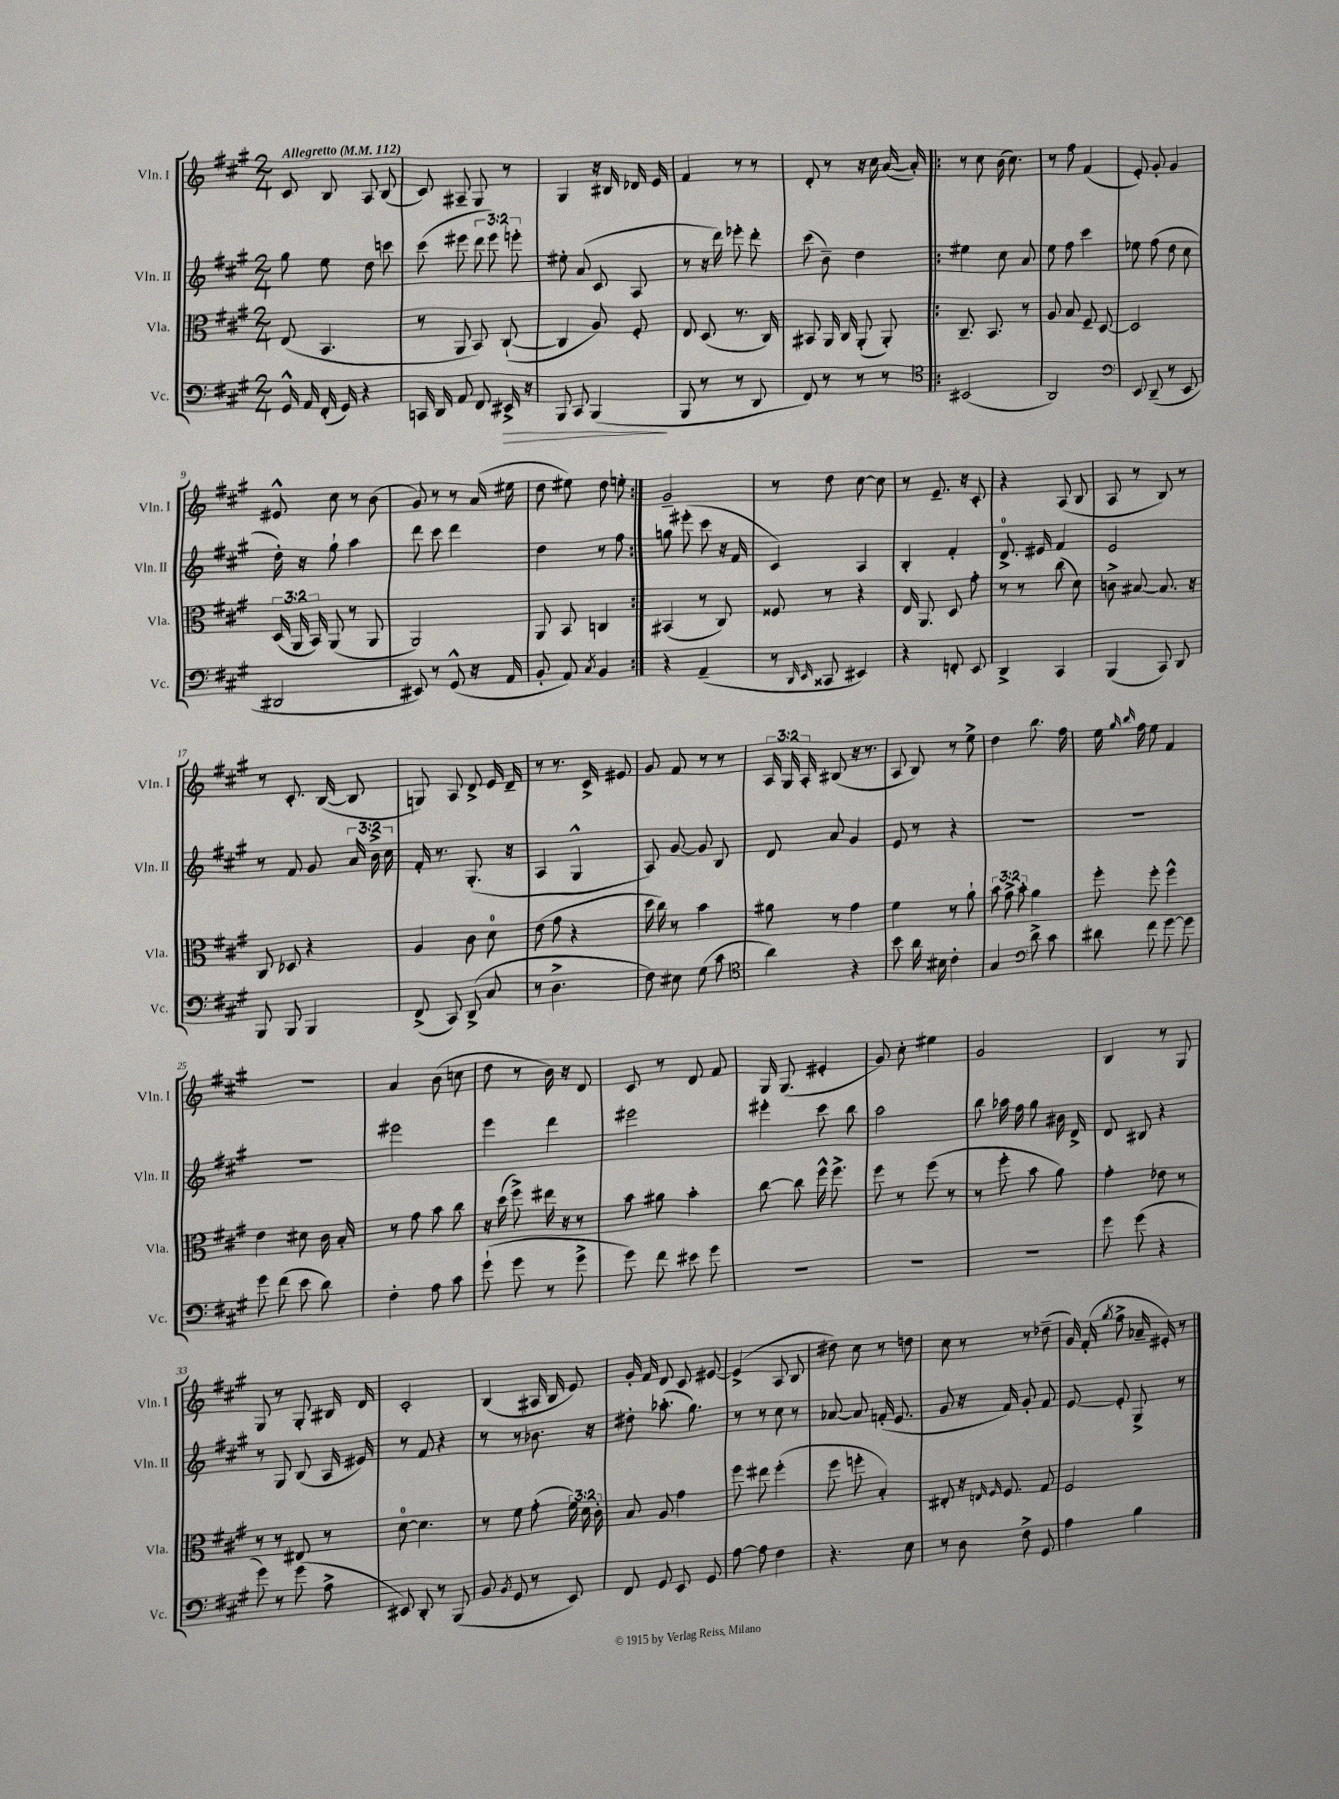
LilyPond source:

<<
\new StaffGroup <<
\new Staff = "s0" \with { instrumentName = "Vln. I" shortInstrumentName = "Vln. I" } {
    \clef treble \key a \major \numericTimeSignature \time 2/4 \override Staff.TupletNumber.text = #tuplet-number::calc-fraction-text \tempo "Allegretto" 4 = 112
    \autoBeamOff cis'8 b8 a8 b8( |
    cis'8) ais8-- gis8 r8 |
    gis4 r16 bis16 des'16 e'16 |
    fis'4 r8 r8 |
    d'8-. r8 r16 cis''16 a'16~( a'16-.) |
    \repeat volta 2 { r8 cis''8 b'16( cis''8.) |
    r8 fis''8 fis'4( |
    e'8-.) gis'8-. gis'4 |
    eis'8-^ cis''8 r8 b'8( |
    gis'8) r8 r8 a'16( eis''16 |
    d''8 eis''8) d''8 e''8-. | }
    gis'2-- |
    r8 d''8 cis''8~ cis''8 |
    r8 e'8.-- r16 cis'8-. |
    r4 a8( b8 |
    a8 r8 b8) r8 |
    r8 cis'8.-. b16~( b8 |
    g8) a8 d'8-> e'16 d'16-- |
    r8 r8. cis'16-> eis'8 |
    gis'8 fis'8 r8 r8 |
    \tuplet 3/2 { a16 gis16 a16-. } bis8( r16 r8. |
    a8 b8) r8 e''8-> |
    d''4 b''8. fis''16 |
    e''16 \grace { gis''16 b''16 } fis''16 e''8 fis'4 |
    r2 |
    a'4 b'8( c''8 |
    d''8 r8 b'16) r16 d'8 |
    cis'8 r8 d'8 fis'8 |
    gis16 gis8.( eis'4-. |
    gis'8) cis''8-. eis''4 |
    gis'2 |
    b4 r8 gis8 |
    gis8 r8 gis8-. bis16 d'16 |
    cis'2-. |
    b4( ais16 b16 e'8) |
    gis'16-. fis'16 d'8 cis'8 eis'8~ |
    eis'4->( a8 b8 |
    dis''8) cis''8 r8 d''8 |
    cis''8 r8 r8 des''8--( |
    gis'16) fis'16-.( \acciaccatura { gis''8 } fis''8-> aes'16-- eis'16-.) r8 \bar "|." |
}
\new Staff = "s1" \with { instrumentName = "Vln. II" shortInstrumentName = "Vln. II" } {
    \clef treble \key a \major \numericTimeSignature \time 2/4 \override Staff.TupletNumber.text = #tuplet-number::calc-fraction-text
    \autoBeamOff gis''8 e''8 d''8 c'''8 |
    cis'''8( eis'''8 \tuplet 3/2 { d'''8 eis'''8) e'''8-. } |
    eis''8-. a'8( cis'8 a8 |
    r8 r16 d'''16) ees'''8-. d'''8-. |
    cis'''8( b'8--) d''4 |
    \repeat volta 2 { eis''4 cis''8 a'8 |
    e''8 fis''8 cis'''4 |
    ees''8 fis''8( d''8 cis''8 |
    d''16-.) r16 gis''8-! a''4 |
    d'''8 cis'''8 d'''4 |
    d''4 r8 fis''8 | }
    g''8 eis'''8-.( cis'''8 r16 fis'16 |
    cis'4) a4 |
    b4-. fis'4-. |
    d'8.-0-> eis'16 fis'4 |
    e'2 |
    r8 fis'8 gis'8 \tuplet 3/2 { a'16 b'16-> cis''16 } |
    fis'16-. r8. gis8.-.( r16 |
    a4 gis4-^ |
    a8) gis'8~ gis'8 b8 |
    d'8 a'8 gis'4 |
    e'8 r8 r4 |
    R2 |
    R2 |
    R2 |
    eis'''2 |
    e'''4 d'''4 |
    eis'''2 |
    eis'''4-. cis'''8 b''8 |
    a''2 |
    b''8 aes''16 fis''16 gis''8 bis'16 d'16-> |
    d'8 bis8 r4 |
    r8 gis8 b8( a16 eis'16) |
    r8 fis'8 r4 |
    r8 r8 bes'8. r16 |
    dis''8-. aes''8.-.( gis''8.) |
    r8 r8 cis''8 r8 |
    aes'8~ aes'8 f'16-.( e'8. |
    gis'8 r16 fis'16) gis'8-. fis'8 |
    e'8~ e'8-. gis8-> r8 \bar "|." |
}
\new Staff = "s2" \with { instrumentName = "Vla." shortInstrumentName = "Vla." } {
    \clef alto \key a \major \numericTimeSignature \time 2/4 \override Staff.TupletNumber.text = #tuplet-number::calc-fraction-text
    \autoBeamOff e8( b,4. |
    r8 a,8 b,8) cis8~-!( |
    cis4 a8) fis8-. |
    e8 d8( r8. cis16) |
    bis,8 a,16 cis16 a,8-.( a,8-.) |
    \repeat volta 2 { cis8.-- b,8. r8 |
    a8 b8 fis8-- d8~ |
    d2 |
    \tuplet 3/2 { d16( a,16 b,16) } a,8( r8 a,8 |
    a,2) |
    a,8 b,8 c4 | }
    bis,4( r8 cis8) |
    fisis8 r8 r4 |
    e16 a,8. d8 gis'8-. |
    r8 r8 cis''8( d'8) |
    c'8-> bis8~ bis8. r16 |
    cis8 des8 r4 |
    a4 cis'8 d'8-0 |
    e'8( gis'8 r4 |
    d''16 cis''16) r8 b'4 |
    ais'8 r8 gis'4 |
    fis'4 r8 a'8-! |
    \tuplet 3/2 { b'8 gis'8-> b'8-. } a'4 |
    fis''8-. fis''8-. fis''4-^ |
    e'4 dis'8 cis'16 b16-. |
    r8 gis'8 b'8 cis''8 |
    r16 d''16( fis''8->) eis''16 r16 r8 |
    b'8 ais'8 b'4-. |
    cis''8~ cis''8 fis''16-^ fis''8.-> |
    fis''8 r8 fis''8( r8 |
    r8 fis''8-. b'8 a'8) |
    gis'4-. ees'8 r8 |
    r8 r8 eis8 r8 |
    d'8-0~ d'4. |
    r8 fis'8 gis'8-.( \tuplet 3/2 { fis'16) d'16 cis'16-. } |
    b8 a8 gis'4 |
    fis''8 eis''8 fis''4-.( |
    fis''8 f''8-. b4-.) |
    eis8-. r16 \grace { e16 fis16 } fis8. gis8 |
    fis2 \bar "|." |
}
\new Staff = "s3" \with { instrumentName = "Vc." shortInstrumentName = "Vc." } {
    \clef bass \key a \major \numericTimeSignature \time 2/4
    \autoBeamOff gis,16-^ a,16 fis,16-.( gis,16) r4 |
    c,16 d,16 a,8 fis,8 eis,16->\> r16 |
    b,,8 cis,8 b,,4\!( |
    b,,8 r8 r8 d,8 |
    fis,8) r8 r8 r8 |
    \repeat volta 2 { \clef tenor bis,2( |
    a,2) |
    \clef bass e,8 d,8--( r8 e,8 |
    dis,2 |
    eis,8) r8 gis,8-^( r16 a,16 |
    b,8-. a,8) \acciaccatura { cis8 } b,4 | }
    r4 a,4--( |
    r8 \grace { d,16 e,16 } cisis,8 eis,4) |
    r4 f,8-. e,8 |
    d,4-> cis,4 |
    b,,4( cis,8) d,8 |
    b,,8 b,,8 b,,4 |
    fis,8->( cis,8) d,8->( cis8 |
    r8 d4.-> |
    fis8) eis8 gis8( cis'8 |
    \clef tenor a'4) r4 |
    b'8 a'16 bis16 cis'4-. |
    gis4 \clef bass d'8-> cis'8 |
    dis'8 fis'8 gis'8~ gis'8 |
    gis'8 fis'8( e'8 d'8) |
    fis4-. a8 cis'8 |
    gis'8-!( gis'8 r8 gis'8-> |
    gis'8) fis'8 eis'8 gis'8 |
    R2 |
    R2 |
    R2 |
    gis'8 gis'8( r4 |
    gis'8) r8 gis'8( a8-> |
    eis,8) d,8-. r8 b,,8( |
    b,8 \acciaccatura { b,8 } gis,8 r8 e,8) |
    fis,8 gis,8 e,8 gis,8 |
    a8~ a8 fis4 |
    r4. e8 |
    r8 d8 fis8-> gis,8 |
    a4 b4 \bar "|." |
}
>>
>>
